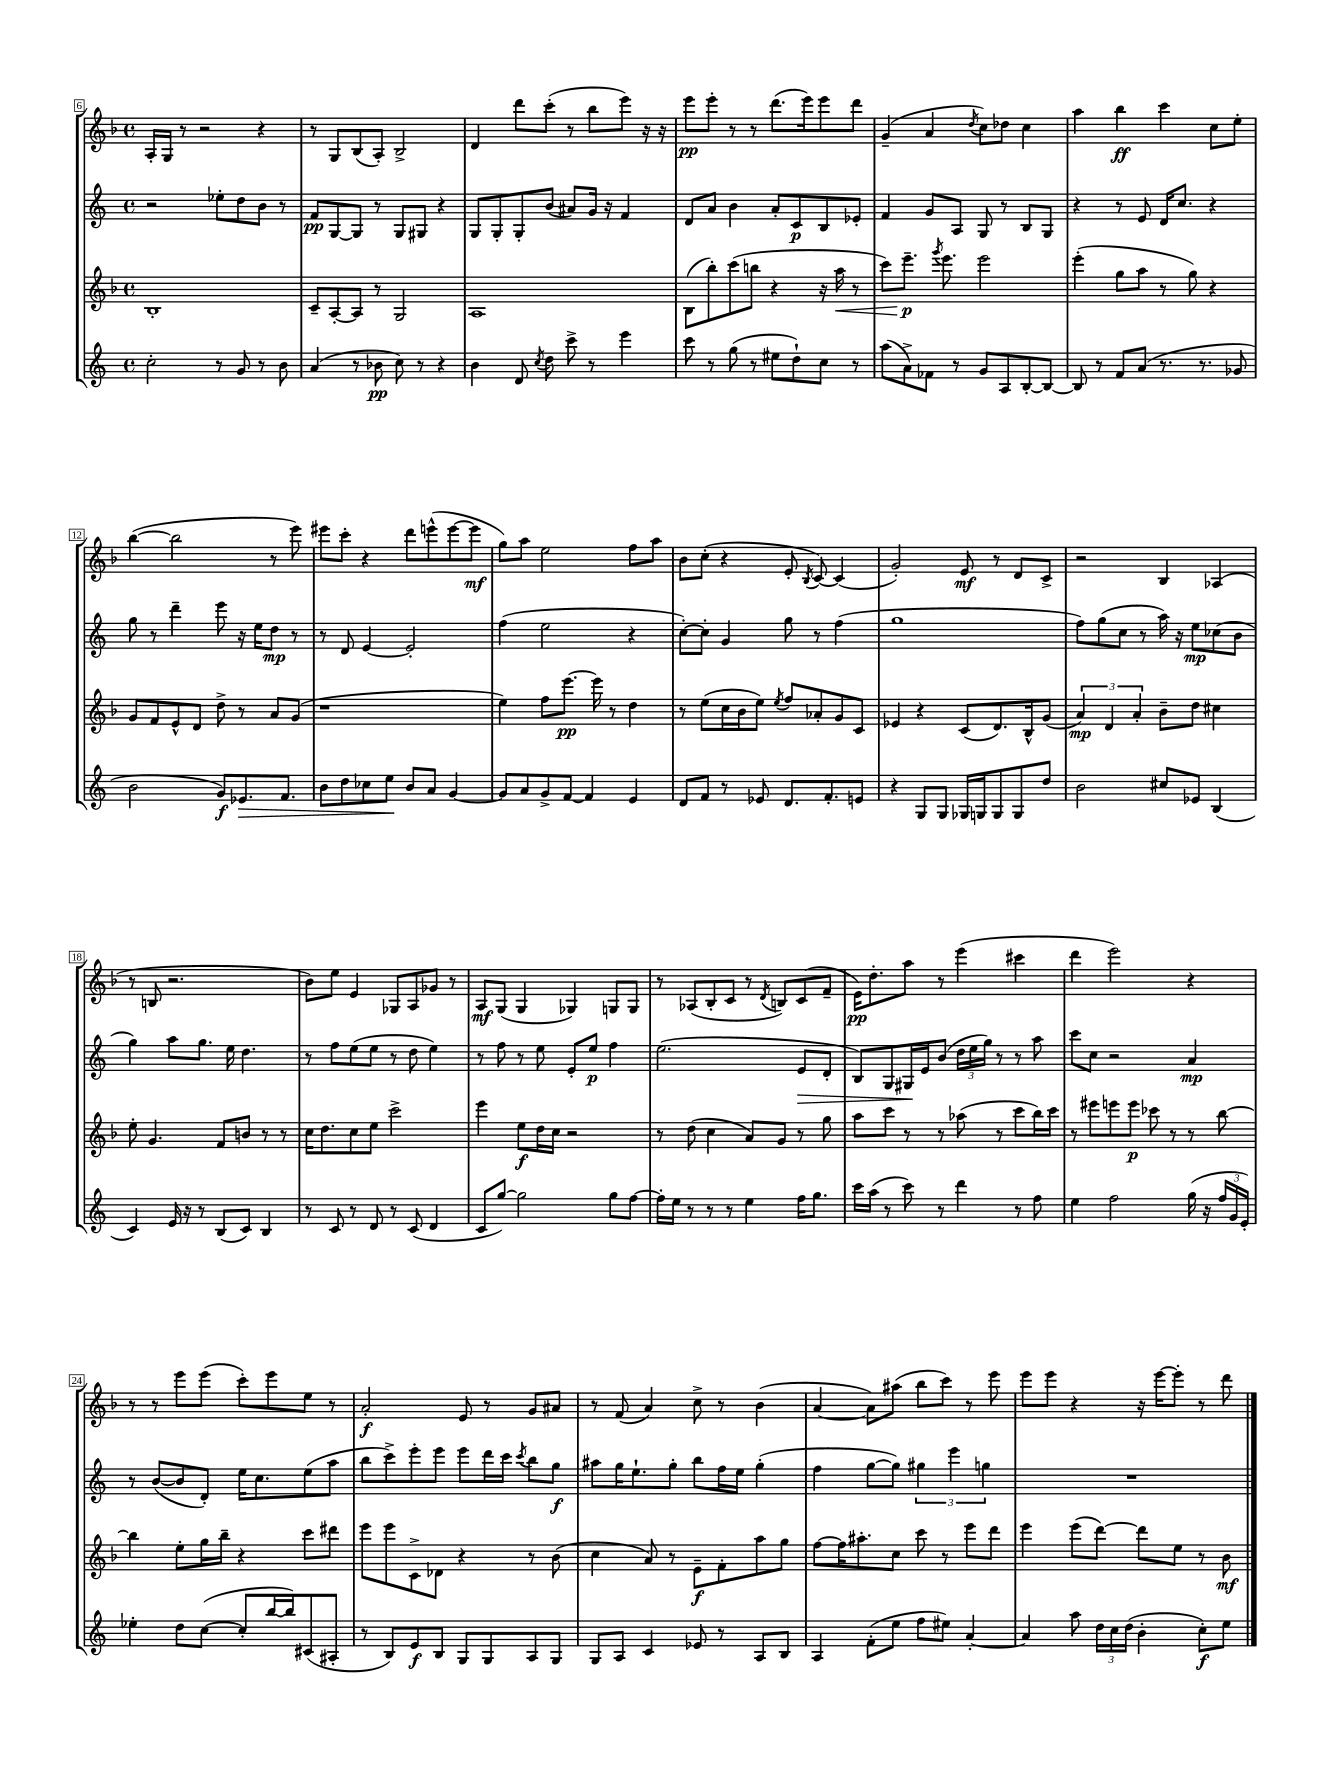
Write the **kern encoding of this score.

**kern	**kern	**kern	**kern
*staff4	*staff3	*staff2	*staff1
*clefG2	*clefG2	*clefG2	*clefG2
*k[]	*k[b-]	*k[]	*k[b-]
*M4/4	*M4/4	*M4/4	*M4/4
*met(c)	*met(c)	*met(c)	*met(c)
2cc'	1B-'	2r	16A'
.	.	.	16G
.	.	.	8r
.	.	.	2r
8r	.	8ee-'	.
8g	.	8dd	.
8r	.	8b	4r
8b	.	8r	.
=	=	=	=
(4a	8c~	8f	8r
.	[8A'	[8G	8G
8r	8A]	8G]	(8B-
8b-	8r	8r	8A')
8cc)	2G	8G	2B-^
8r	.	8G#	.
4r	.	4r	.
=	=	=	=
4b	1A	8G	4d
.	.	8G'	.
8d	.	8G'	8ddd
8qcc	.	.	.
8dd	.	(8b	(8ccc'
8ccc^	.	8a#)	8r
8r	.	16g	8bb-
.	.	16r	.
4eee	.	4f	8eee)
.	.	.	16r
.	.	.	16r
=	=	=	=
8ccc	(8B-	8d	8eee
8r	8bb-')	8a	8eee'
(8gg	(8ccc	4b	8r
8r	8bb	.	8r
8ee#	4r	8a'	(8.ddd
8dd`)	.	8c	.
.	.	.	16eee)
8cc	16r	8B	8eee
.	16aa	.	.
8r	8r	8e-'	8ddd
=	=	=	=
(8aa	8ccc)	4f	(4g~
8a^)	8.eee~	.	.
8f-	.	8g	4a
.	8qggg	.	.
.	8.eee	.	.
8r	.	8A	.
.	.	.	8qdd
8g	2eee	8G	8cc)
8A	.	8r	8dd-
[8B'	.	8B	4cc
8B_	.	8G	.
=	=	=	=
8B]	(4eee'	4r	4aa
8r	.	.	.
8f	8gg	8r	4bb-
(8a	8aa	8e	.
8.r	8r	16d	4ccc
.	.	8.cc	.
.	8gg)	.	.
8.r	.	.	.
.	4r	4r	8cc
8g-	.	.	8ee'
=	=	=	=
2b	8g	8gg	([4bb-
.	8f	8r	.
.	8e^^	4ddd~	2bb-]
.	8d	.	.
8g)	8dd^	8eee	.
8.e-	8r	16r	.
.	.	16ee	.
.	8a	8dd	8r
8.f	.	.	.
.	(8g	8r	8eee)
=	=	=	=
8b	1r	8r	8eee#
8dd	.	8d	8ccc'
8cc-	.	[4e	4r
8ee	.	.	.
8b	.	2e']	8ddd
8a	.	.	(8eee^^
[4g	.	.	[8eee
.	.	.	8eee]
=	=	=	=
8g]	4ee)	(4ff	8gg)
8a	.	.	8aa
8g^	8ff	2ee	2ee
[8f	[8.eee	.	.
4f]	.	.	.
.	16eee]	.	.
.	8r	.	.
4e	4dd	4r	8ff
.	.	.	8aa
=	=	=	=
8d	8r	[8cc')	8b-
8f	(8ee	8cc']	(8cc'
8r	16cc	4g	4r
.	16b-	.	.
8e-	8ee)	.	.
.	8qee	.	.
8.d	8ff	8gg	8e'
.	.	.	8qB-
.	8a-'	8r	[8c)
8.f'	.	.	.
.	8g	(4ff	(4c]
8e	8c	.	.
=	=	=	=
4r	4e-	1gg	2g')
8G	4r	.	.
8G	.	.	.
16G-	(8c	.	8e
16G	.	.	.
8G	8.d)	.	8r
8G	.	.	8d
.	16B-^^	.	.
8dd	(8g	.	8c^
=	=	=	=
2b	6a)	8ff)	2r
.	.	(8gg	.
.	6d	.	.
.	.	8cc	.
.	6a'	.	.
.	.	8r	.
8cc#	8b-~	16aa)	4B-
.	.	16r	.
8e-	8dd	8ee	.
(4B	4cc#	(8cc-	(4A-
.	.	8b	.
=	=	=	=
4c)	8ee'	4gg)	8r
.	4.g	.	8B
16e	.	8aa	2.r
16r	.	.	.
8r	.	8.gg	.
(8B	8f	.	.
.	.	16ee	.
8c)	8b	4.dd	.
4B	8r	.	.
.	8r	.	.
=	=	=	=
8r	16cc	8r	8b-)
.	8.dd	.	.
8c	.	8ff	8ee
8r	8cc	(8ee	4e
8d	8ee	8ee	.
8r	2ccc^	8r	8G-
(8c	.	8dd	8A
4d	.	4ee)	8g-
.	.	.	8r
=	=	=	=
8c	4eee	8r	8A
[8gg)	.	8ff	(8G
2gg]	8ee	8r	4G
.	16dd	8ee	.
.	16cc	.	.
.	2r	8e'	4G-)
.	.	8ee	.
8gg	.	4ff	8G
[8ff	.	.	8G
=	=	=	=
16ff']	8r	(2.ee	8r
16ee	.	.	.
8r	(8dd	.	(8A-
8r	4cc	.	8B-'
8r	.	.	8c
4ee	8a)	.	8r
.	.	.	8qd
.	8g	.	8B)
16ff	8r	8e	(8c
8.gg	.	.	.
.	8gg	8d'	8f~
=	=	=	=
16ccc	8aa	8B)	16e)
(16aa	.	.	8.dd'
8r	8ccc	8G	.
8ccc)	8r	16G#	8aa
.	.	16e	.
8r	8r	(8b	8r
4ddd	(8aa-	24dd	(4eee
.	.	24ee	.
.	.	24gg)	.
.	8r	8r	.
8r	8ccc	8r	4ccc#
8ff	16bb-)	8aa	.
.	16ccc	.	.
=	=	=	=
4ee	8r	8ccc	4ddd
.	8eee#	8cc	.
2ff	8eee	2r	2eee)
.	8eee	.	.
.	8ccc-	.	.
.	8r	.	.
(16gg	8r	4a	4r
16r	.	.	.
24ff	[8bb-	.	.
24g	.	.	.
24e')	.	.	.
=	=	=	=
4ee-'	4bb-]	8r	8r
.	.	([8b	8r
8dd	8ee'	8b]	8eee
([8cc	16gg	8d')	(8eee
.	16bb-~	.	.
8cc']	4r	16ee	8ccc')
.	.	8.cc	.
[16bb	.	.	8eee
16bb])	.	.	.
(8c#	8ccc	(8ee	8ee
8A#'	8ddd#	8aa	8r
=	=	=	=
8r	8eee	8bb	2a'
8B)	8eee	8ccc^)	.
8e	8c^	8eee'	.
8B	8d-	8eee	.
8G	4r	8eee	8e
8G	.	16ddd	8r
.	.	16ccc	.
.	.	8qccc	.
8A	8r	8bb	8g
8G	(8b-	8gg	8a#
=	=	=	=
8G	4cc	8aa#	8r
8A	.	16gg	(8f
.	.	8.ee`	.
4c	8a)	.	4a)
.	8r	8gg'	.
8e-	8e~	8bb	8cc^
8r	8f'	16ff	8r
.	.	16ee	.
8A	8aa	(4gg'	(4b-
8B	8gg	.	.
=	=	=	=
4A	[8ff	4ff	[4a
.	16ff]	.	.
.	8.aa#'	.	.
(8f'	.	[8gg	8a])
8ee	8cc	8gg])	(8aa#
8ff	8ccc	6gg#	8bb-
8ee#)	8r	.	8ccc)
.	.	6eee	.
[4a'	8eee	.	8r
.	.	6gg	.
.	8ddd	.	8eee
=	=	=	=
4a]	4eee	1r	8eee
.	.	.	8eee
8aa	(8eee	.	4r
24dd	[8ddd)	.	.
24cc	.	.	.
(24dd	.	.	.
4b'	8ddd]	.	16r
.	.	.	[16eee
.	8ee	.	8eee']
8cc')	8r	.	8r
8ee	8b-	.	8ddd
==	==	==	==
*-	*-	*-	*-
